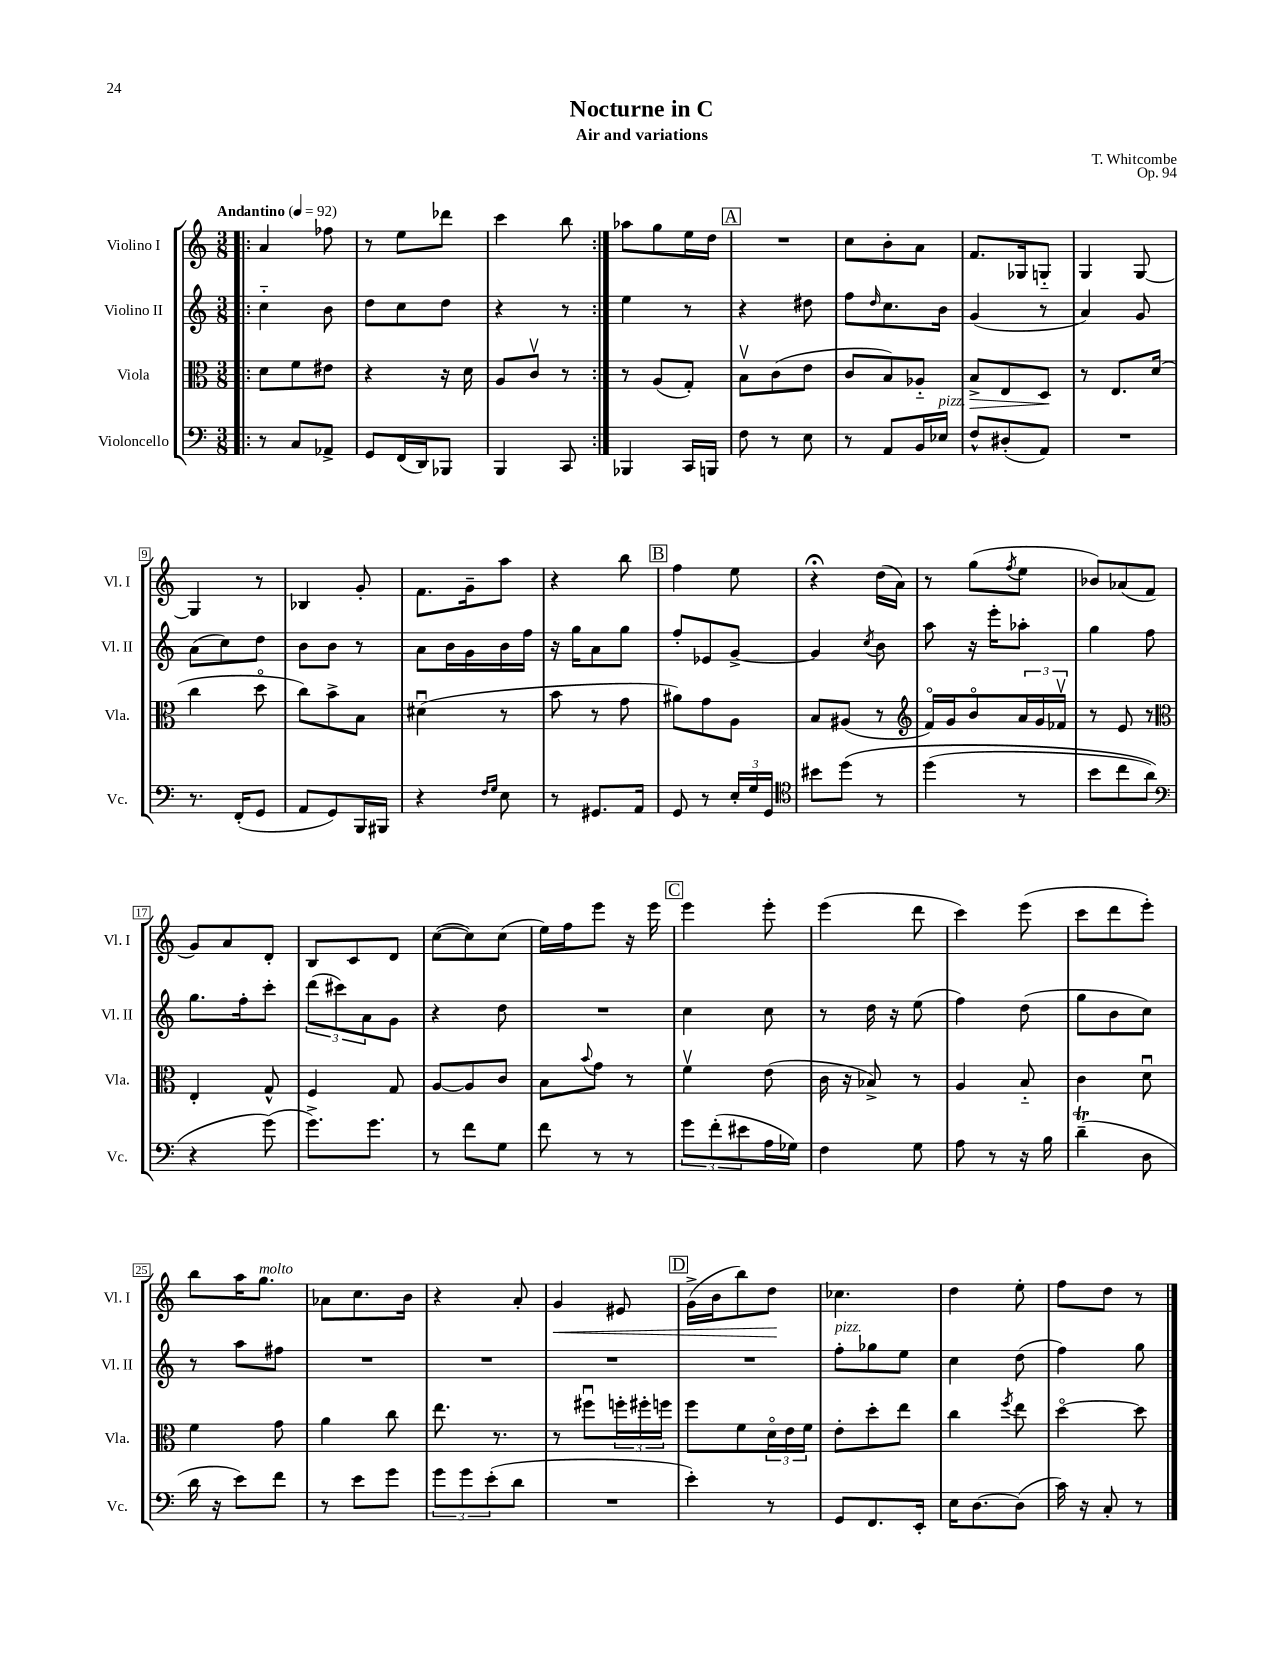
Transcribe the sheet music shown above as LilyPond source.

\header { title = "Nocturne in C" composer = "T. Whitcombe" subtitle = "Air and variations" opus = "Op. 94" }
<<
\new StaffGroup <<
\new Staff = "s0" \with { instrumentName = "Violino I" shortInstrumentName = "Vl. I" } {
    \clef treble \key c \major \numericTimeSignature \time 3/8 \tempo "Andantino" 4 = 92
    \repeat volta 2 { \bar ".|:" a'4 fes''8 |
    r8 e''8 des'''8 |
    c'''4 b''8 | }
    aes''8 g''8 e''16 d''16 |
    \mark \markup { \box "A" } R4. |
    c''8 b'8-. a'8 |
    f'8. ges16 g8-_ |
    g4 g8~ |
    g4 r8 |
    bes4 g'8-. |
    f'8. g'16-- a''8 |
    r4 b''8 |
    \mark \markup { \box "B" } f''4 e''8 |
    r4\fermata d''16( a'16) |
    r8 g''8( \acciaccatura { f''8 } e''8 |
    bes'8) aes'8( f'8 |
    g'8) a'8 d'8-. |
    b8 c'8 d'8 |
    c''8~( c''8) c''8( |
    e''16) f''16 e'''8 r16 e'''16 |
    \mark \markup { \box "C" } e'''4 e'''8-. |
    e'''4( d'''8 |
    c'''4) e'''8( |
    c'''8 d'''8 e'''8-.) |
    b''8 a''16 g''8.^\markup { \italic "molto" } |
    aes'8 c''8. b'16 |
    r4 a'8-. |
    g'4\< eis'8 |
    \mark \markup { \box "D" } g'16->( b'16 b''8) d''8\! |
    ces''4. |
    d''4 e''8-. |
    f''8 d''8 r8 \bar "|." |
}
\new Staff = "s1" \with { instrumentName = "Violino II" shortInstrumentName = "Vl. II" } {
    \clef treble \key c \major \numericTimeSignature \time 3/8
    \repeat volta 2 { \bar ".|:" c''4-_ b'8 |
    d''8 c''8 d''8 |
    r4 r8 | }
    e''4 r8 |
    \mark \markup { \box "A" } r4 dis''8 |
    f''8 \grace { d''16 } c''8. b'16 |
    g'4( r8 |
    a'4) g'8 |
    a'8( c''8) d''8 |
    b'8 b'8 r8 |
    a'8 b'16 g'16 b'16 f''16 |
    r16 g''16 a'8 g''8 |
    \mark \markup { \box "B" } f''8-. ees'8 g'8~-> |
    g'4 \acciaccatura { c''8 } b'8 |
    a''8 r16 e'''16-. aes''8-. |
    g''4 f''8 |
    g''8. f''16-. c'''8-. |
    \tuplet 3/2 { d'''8( cis'''8) a'8 } g'8 |
    r4 d''8 |
    R4. |
    \mark \markup { \box "C" } c''4 c''8 |
    r8 d''16 r16 e''8( |
    f''4) d''8( |
    g''8 b'8 c''8) |
    r8 a''8 fis''8 |
    R4. |
    R4. |
    R4. |
    \mark \markup { \box "D" } R4. |
    f''8-.^\markup { \italic "pizz." } ges''8 e''8 |
    c''4 d''8( |
    f''4) g''8 \bar "|." |
}
\new Staff = "s2" \with { instrumentName = "Viola" shortInstrumentName = "Vla." } {
    \clef alto \key c \major \numericTimeSignature \time 3/8
    \repeat volta 2 { \bar ".|:" d'8 f'8 eis'8 |
    r4 r16 d'16 |
    a8 c'8\upbow r8 | }
    r8 a8( g8-.) |
    \mark \markup { \box "A" } b8\upbow c'8( e'8 |
    c'8 b8) aes8-_ |
    b8->\> e8 d8\! |
    r8 e8. d'16( |
    c''4 d''8\flageolet |
    c''8) b'8-> b8 |
    dis'4\downbow( r8 |
    b'8 r8 g'8 |
    \mark \markup { \box "B" } ais'8) g'8 a8 |
    b8 ais8( r8 |
    \clef treble f'16\flageolet) g'16 b'8\flageolet \tuplet 3/2 { a'16 g'16 fes'16\upbow } |
    r8 e'8 r8 |
    \clef alto e4-. g8-^ |
    f4 g8 |
    a8~ a8 c'8 |
    b8 \appoggiatura { b'8 } g'8 r8 |
    \mark \markup { \box "C" } f'4\upbow e'8( |
    c'16 r16 bes8->) r8 |
    a4 b8-_ |
    c'4 d'8\downbow |
    f'4 g'8 |
    a'4 c''8 |
    e''8. r8. |
    r8 fis''8\downbow \tuplet 3/2 { f''16-. fis''16-. f''16 } |
    \mark \markup { \box "D" } f''8 f'8 \tuplet 3/2 { d'16\flageolet e'16 f'16 } |
    e'8-. d''8-. e''8 |
    c''4 \acciaccatura { f''8 } e''8 |
    d''4~\flageolet d''8 \bar "|." |
}
\new Staff = "s3" \with { instrumentName = "Violoncello" shortInstrumentName = "Vc." } {
    \clef bass \key c \major \numericTimeSignature \time 3/8
    \repeat volta 2 { \bar ".|:" r8 c8 aes,8-> |
    g,8 f,16( d,16) bes,,8 |
    b,,4 c,8 | }
    bes,,4 c,16 b,,16 |
    \mark \markup { \box "A" } f8 r8 e8 |
    r8 a,8 b,16 ees16^\markup { \italic "pizz." } |
    f8-^ dis8-.( a,8) |
    R4. |
    r8. f,16-.( g,8 |
    a,8 g,8) b,,16 bis,,16 |
    r4 \grace { f16 g16 } e8 |
    r8 gis,8. a,16 |
    \mark \markup { \box "B" } g,8 r8 \tuplet 3/2 { e16-. g16 g,16 } |
    \clef tenor bis'8 d''8\( r8 |
    d''4( r8 |
    b'8 c''8 a'8) |
    \clef bass r4 g'8(\) |
    g'8.->) g'8. |
    r8 f'8 g8 |
    f'8 r8 r8 |
    \mark \markup { \box "C" } \tuplet 3/2 { g'8 f'8-.( eis'8 } a16 ges16) |
    f4 g8 |
    a8 r8 r16 b16 |
    d'4--\trill( d8 |
    d'16 r16 e'8) f'8 |
    r8 e'8 g'8 |
    \tuplet 3/2 { g'8 g'8 e'8-.( } d'8 |
    R4. |
    \mark \markup { \box "D" } e'4-.) r8 |
    g,8 f,8. e,16-. |
    e16 d8.~ d8( |
    c'16) r16 c8-. r8 \bar "|." |
}
>>
>>
\layout { \context { \Score \override BarNumber.stencil = #(make-stencil-boxer 0.1 0.3 ly:text-interface::print) } }
